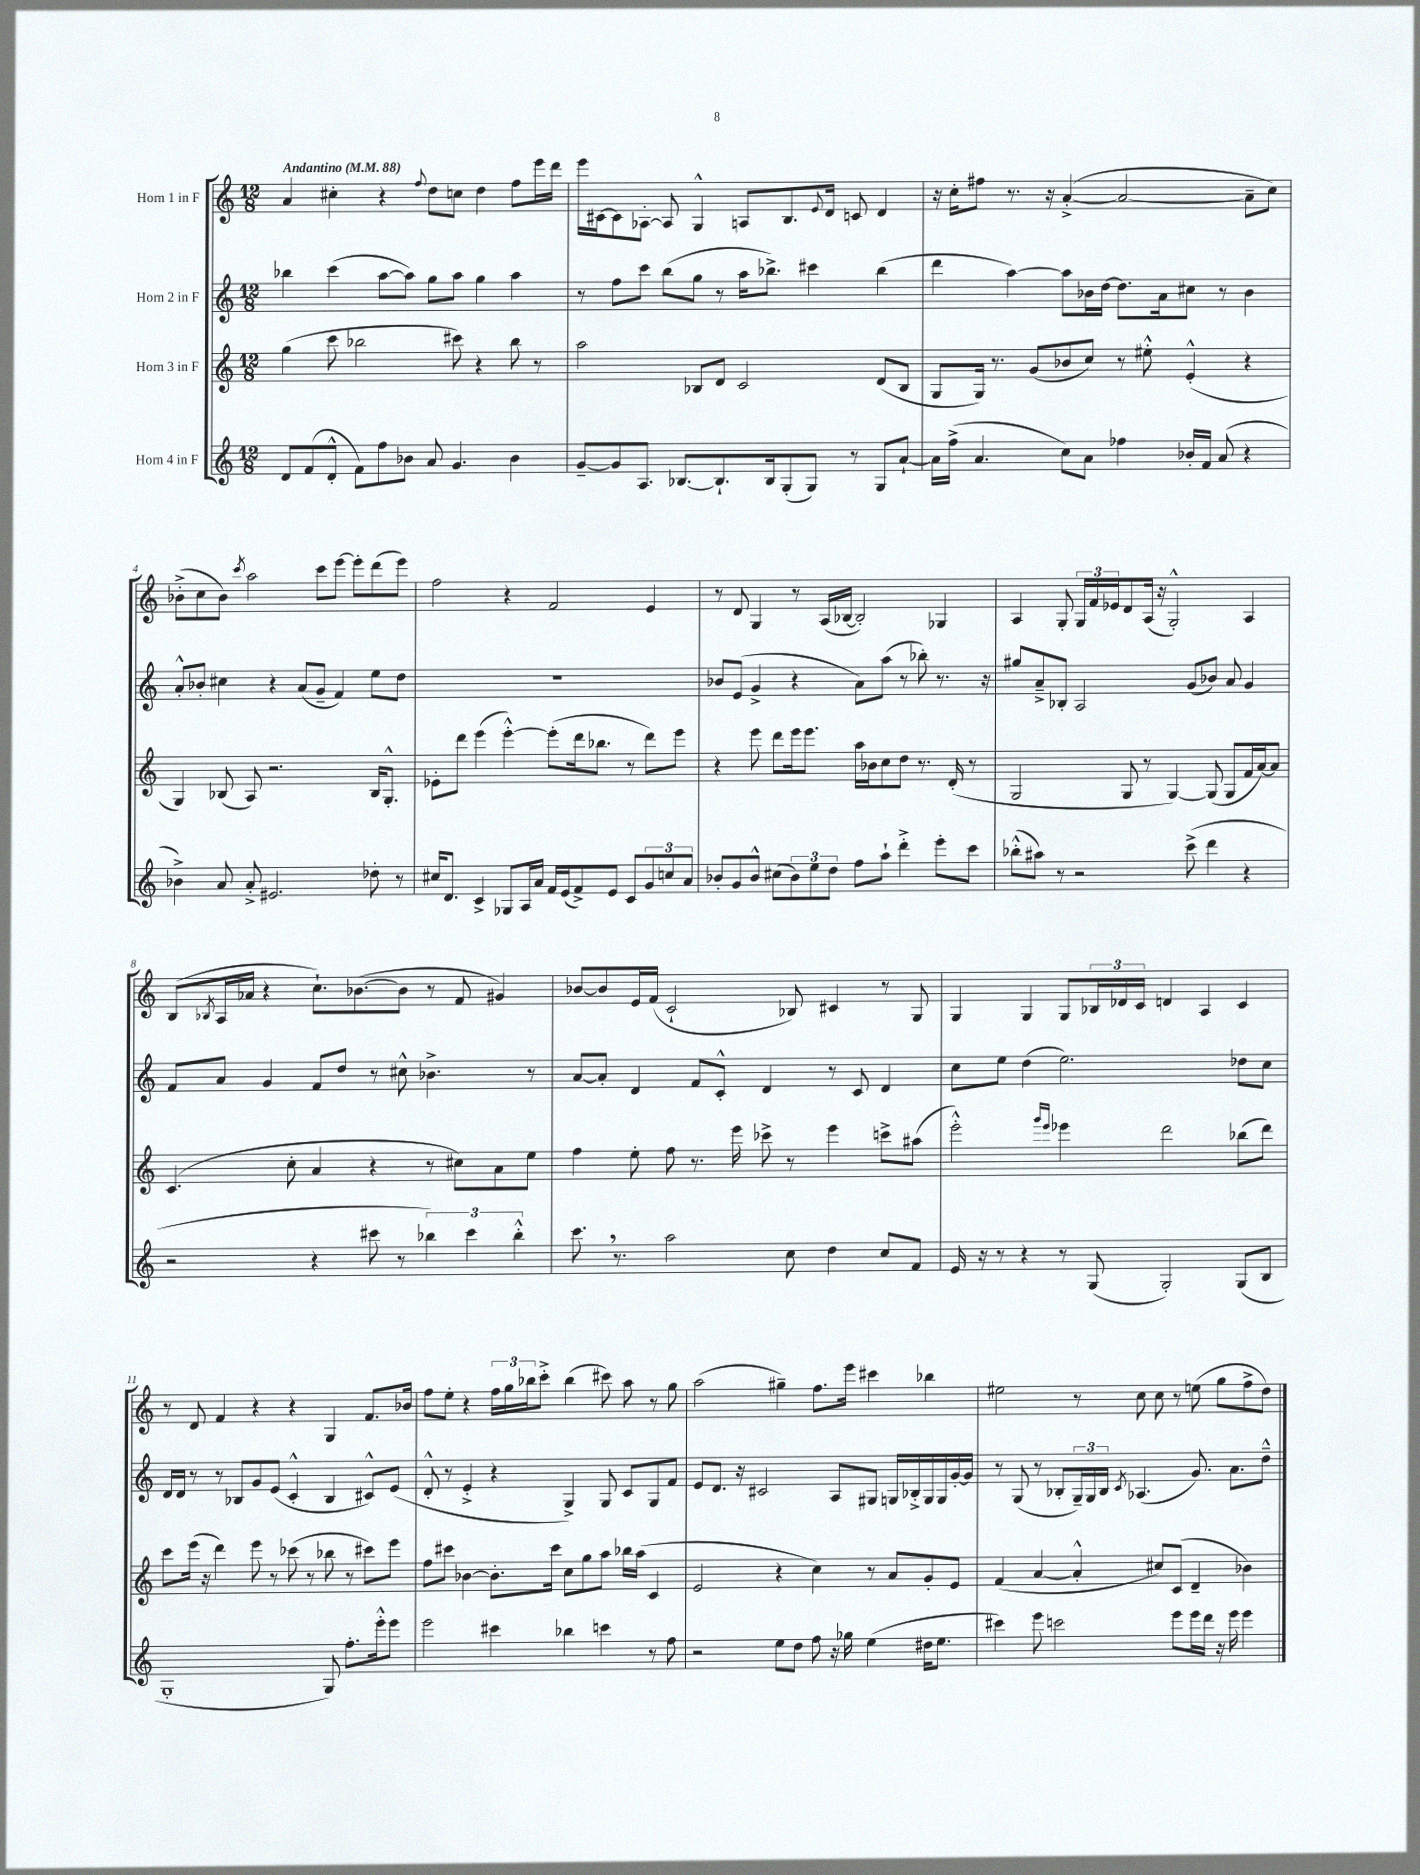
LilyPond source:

<<
\new StaffGroup <<
\new Staff = "s0" \with { instrumentName = "Horn 1 in F" } {
    \clef treble \key c \major \numericTimeSignature \time 12/8 \tempo "Andantino" 4 = 88
    a'4 cis''4-. r4 \appoggiatura { f''8 } d''8 c''8 d''4 f''8 e'''16 d'''16 |
    e'''16 cis'16~ cis'8 aes8~-. aes8 g4-^ a8 b8. \appoggiatura { e'8 } d'16 c'8 d'4 |
    r16 c''16-. fis''8 r8. r16 a'4~-.->( a'2~ a'8-- c''8) |
    bes'8-.->( c''8 bes'8) \acciaccatura { c'''8 } a''2 c'''8 e'''8~ e'''8-. d'''8( e'''8) |
    f''2 r4 f'2 e'4 |
    r8 d'8 g4 r8 a16( bes16~ bes2-.) ges4 |
    a4 g8-. \tuplet 3/2 { g16 f'16 ees'16 } d'8 a16( r16 g2-.-^) a4 |
    b8( \acciaccatura { bes8 } a16 aes'16 r4 c''8.-!) bes'8.~( bes'8 r8 f'8 gis'4) |
    bes'8~ bes'8 e'16 f'16( c'2-! bes8) cis'4 r8 g8 |
    g4 g4 g8 \tuplet 3/2 { bes16 des'16 c'16 } d'4 a4 c'4 |
    r8 d'8 f'4 r4 r4 g4 f'8. bes'16 |
    f''8 e''8-. r4 \tuplet 3/2 { f''16 g''16 bes''16 } c'''8-.-> bes''4( cis'''8) a''8 r8 g''8 |
    a''2( gis''4--) f''8. e'''16 cis'''4 bes''4 |
    eis''2 r8 c''8 c''8 r8 e''8( g''8 f''8-> d''8) \bar "|." |
}
\new Staff = "s1" \with { instrumentName = "Horn 2 in F" } {
    \clef treble \key c \major \numericTimeSignature \time 12/8
    bes''4 c'''4( a''8~ a''8) g''8 a''8 g''4 a''4 |
    r8 f''8 c'''8 b''8( g''8 r8 a''16 bes''8.->) cis'''4 bes''4( |
    d'''4 a''4~) a''8 bes'16 d''16~ d''8. a'16 cis''8 r8 bes'4 |
    a'8-.-^ bes'8-. cis''4 r4 a'8( g'8-- f'4) e''8 d''8 |
    R1. |
    bes'8 e'8( g'4-> r4 a'8) a''8( r8 bes''8-.) r8. r16 |
    gis''8 a'8---> bes8-. a2 g'8( bes'8) a'8 g'4 |
    f'8 a'8 g'4 f'8 d''8 r8 cis''8-^ bes'4.-> r8 |
    a'8~ a'8-. d'4 f'8 c'8-.-^ d'4 r8 c'8 d'4 |
    c''8 e''8 d''4( e''2.) des''8 c''8 |
    d'16 d'16 r8 r8 bes8 g'8 e'8( c'4-.-^ bes4 cis'8-^) e'8( |
    d'8-.-^ r8 e'4-.-> r4 g4->) g8 c'8 g8 f'8 |
    e'8 d'8. r16 cis'2 a8 gis8 g16 bes16-.-> g16 g16 g'16~-. g'16 |
    r8 g8( r8 bes8-. \tuplet 3/2 { g16--) g16 bes16 } \acciaccatura { c'8 } aes4.( g'8.) a'8. d''8---^ \bar "|." |
}
\new Staff = "s2" \with { instrumentName = "Horn 3 in F" } {
    \clef treble \key c \major \numericTimeSignature \time 12/8
    g''4( c'''8 bes''2 cis'''8) r4 bes''8 r8 |
    a''2 bes8 d'8 c'2 d'8( bes8 |
    g8 g16) r8. g'8( bes'8 c''8) r8 eis''8-.-^ e'4-.-^( r4 |
    g4) bes8( a8) r2. bes16 g8.-.-^ |
    ees'8-. d'''8 e'''4( e'''4~-.-^) e'''8-.( d'''16 bes''8. r8 d'''8) e'''8 |
    r4 e'''8 d'''8 e'''16 e'''8. a''16 bes'16 c''8 d''8 r8. d'16-.( r8 |
    g2 g8 r8 g4~) g8( g8 f'16 a'16~) a'8 |
    c'4.( c''8-. a'4 r4 r8 cis''8) a'8 e''8 |
    f''4 e''8-. f''8 r8. e'''16 ces'''8-> r8 e'''4 c'''8-> ais''8( |
    e'''2-.-^) \grace { g'''16 e'''16 } ees'''4 d'''2 bes''8( d'''8) |
    c'''8 e'''16( r16 d'''4) e'''8 r8 ces'''8( r8 bes''8 r8 cis'''8) e'''8 |
    f''8 cis'''8 bes'4~ bes'8.-. cis'''16 c''8 g''8 a''8 bes''16 a''16( c'4 |
    e'2 r4 c''4) r8 a'8 g'8-. e'8 |
    f'4( a'4~ a'4-.-^ cis''8) c'8( d'4-- bes'4) \bar "|." |
}
\new Staff = "s3" \with { instrumentName = "Horn 4 in F" } {
    \clef treble \key c \major \numericTimeSignature \time 12/8
    d'8 f'8( d'8-.-^ f'8) f''8 bes'8 a'8 g'4. bes'4 |
    g'8~-- g'8 a8. bes8.~ bes8.-! bes16 g8-.( g8) r8 g8 a'8~-! |
    a'16 f''16->( a'4. c''8) a'8 fes''4 bes'16-. f'16 a'8( r4 |
    bes'4->) a'8 a'8-.-> eis'2. des''8-. r8 |
    cis''16 d'8. c'4-> ges8 a16 a'16 f'16 e'16( f'8->) e'8 c'8 \tuplet 3/2 { g'8 c''8 a'8 } |
    bes'8-. g'8 bes'8-^ cis''8( \tuplet 3/2 { bes'8) e''8 d''8 } f''8 a''8-! d'''4-.-> e'''8-. c'''8 |
    bes''8-.-^( ais''8) r8 r2 c'''8->( d'''4 r4 |
    r2 r4 cis'''8 r8 \tuplet 3/2 { bes''4) cis'''4 bes''4-.-^ } |
    c'''8. \breathe r8. a''2 c''8 d''4 c''8 f'8 |
    e'16 r16 r8 r4 r8 g8( g2-.) g8( b8 |
    g1-. g8) f''8.-. e'''16-.-^ e'''8 |
    e'''2 cis'''4 bes''4 c'''4 r8 f''8 |
    r2 e''8 d''8 f''8 r16 ges''16 e''4( dis''16 e''8. |
    cis'''4) e'''8 c'''2 e'''8 e'''16 d'''16 r16 e'''16 e'''4 \bar "|." |
}
>>
>>
